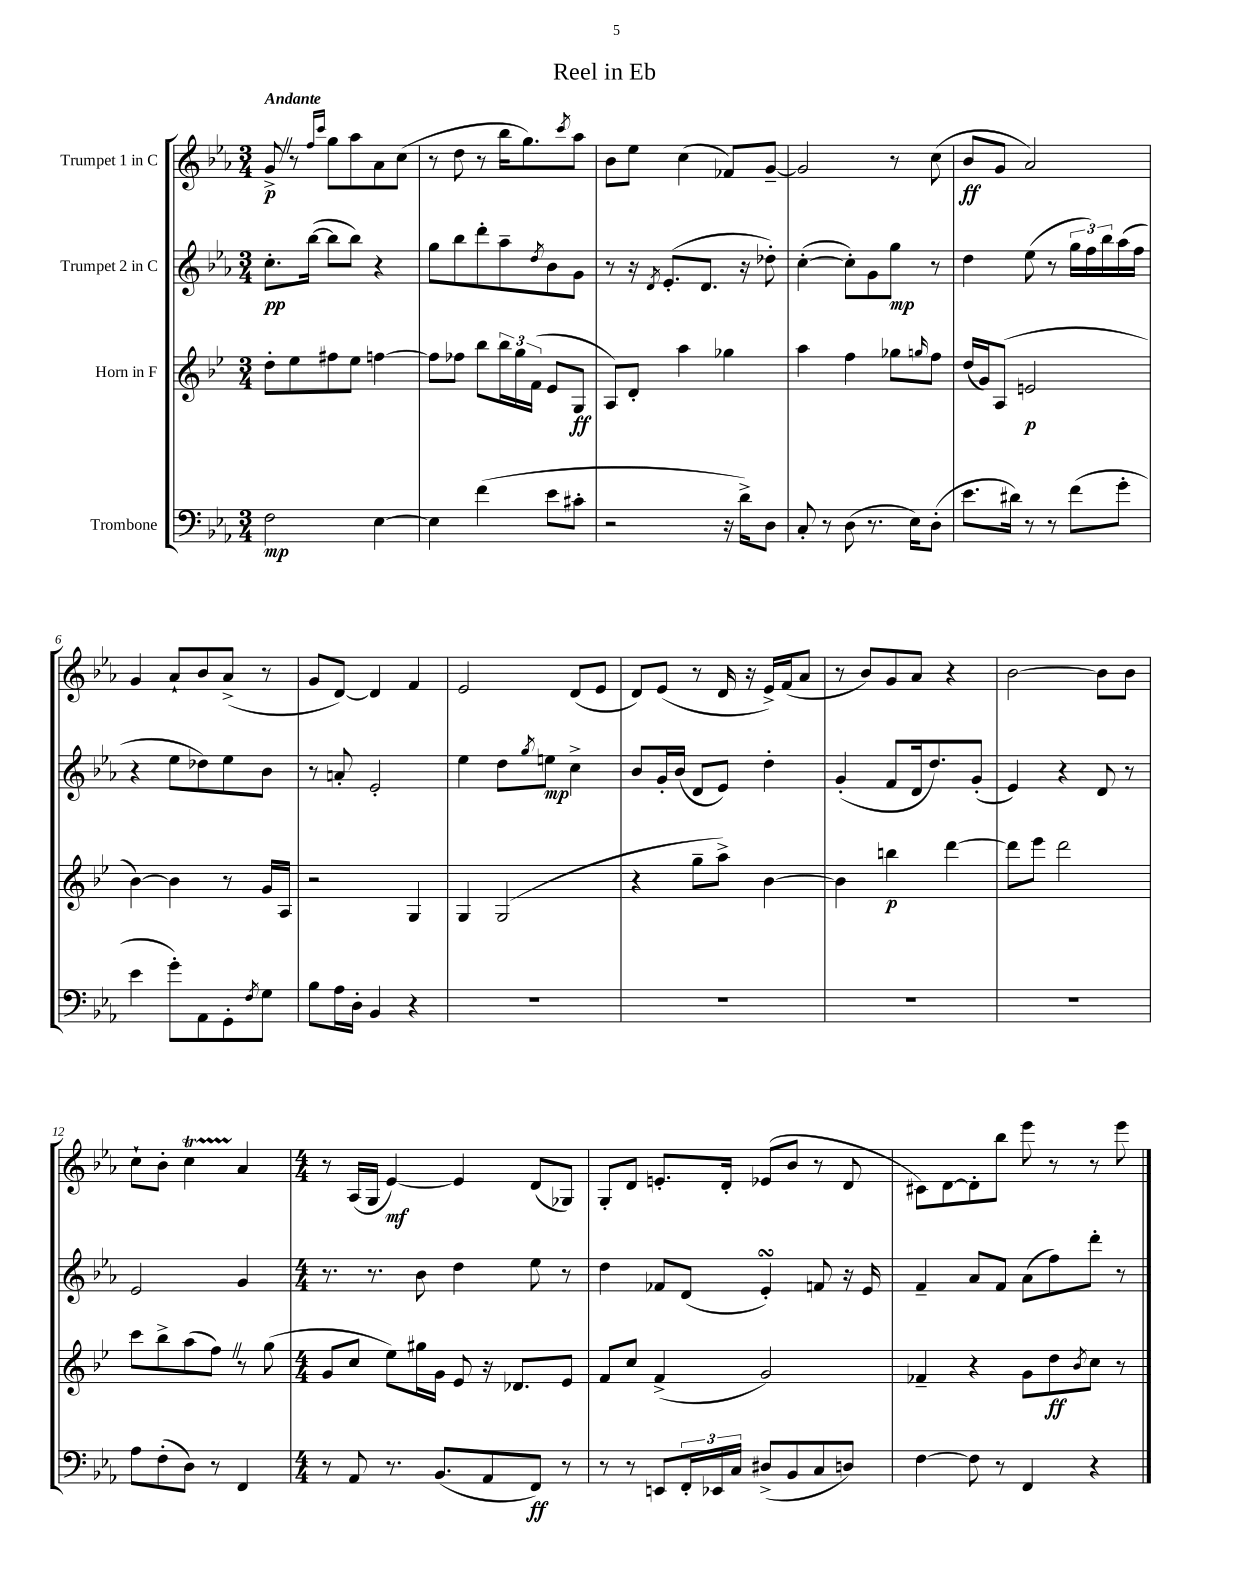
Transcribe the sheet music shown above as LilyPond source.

\header { title = "Reel in Eb" }
<<
\new StaffGroup <<
\new Staff = "s0" \with { instrumentName = "Trumpet 1 in C" } {
    \clef treble \key ees \major \numericTimeSignature \time 3/4 \tempo "Andante"
    g'8->\p \once \override BreathingSign.text = \markup { \musicglyph "scripts.caesura.straight" } \breathe r8 \grace { f''16 c'''16 } g''8 aes''8 aes'8 c''8( |
    r8 d''8 r8 bes''16 g''8.) \acciaccatura { c'''8 } aes''8 |
    bes'8 ees''8 c''4( fes'8) g'8~-- |
    g'2 r8 c''8( |
    bes'8\ff g'8 aes'2) |
    g'4 aes'8-! bes'8 aes'8->( r8 |
    g'8 d'8~) d'4 f'4 |
    ees'2 d'8( ees'8 |
    d'8) ees'8( r8 d'16 r16 ees'16->) f'16( aes'8 |
    r8 bes'8) g'8 aes'8 r4 |
    bes'2~ bes'8 bes'8 |
    c''8-! bes'8-. c''4\startTrillSpan aes'4\stopTrillSpan |
    \numericTimeSignature \time 4/4 r8 aes16( g16 ees'4~\mf) ees'4 d'8( ges8) |
    g8-. d'8 e'8.-. d'16-. ees'8( bes'8 r8 d'8 |
    cis'8) d'8~ d'8-. bes''8 ees'''8 r8 r8 ees'''8 \bar "|." |
}
\new Staff = "s1" \with { instrumentName = "Trumpet 2 in C" } {
    \clef treble \key ees \major \numericTimeSignature \time 3/4
    c''8.-.\pp bes''16~( bes''8 bes''8) r4 |
    g''8 bes''8 d'''8-. aes''8-- \acciaccatura { d''8 } bes'8 g'8 |
    r8 r16 \acciaccatura { d'8 } ees'8.-.( d'8. r16 des''8-.) |
    c''4~-.( c''8-.) g'8 g''8\mp r8 |
    d''4 ees''8( r8 \tuplet 3/2 { g''16 f''16) bes''16 } aes''16( f''16 |
    r4 ees''8 des''8) ees''8 bes'8 |
    r8 a'8-. ees'2-. |
    ees''4 d''8 \acciaccatura { g''8 } e''8\mp c''4-> |
    bes'8 g'16-. bes'16( d'8 ees'8) d''4-. |
    g'4-.( f'8 d'16 d''8.) g'8-.( |
    ees'4) r4 d'8 r8 |
    ees'2 g'4 |
    \numericTimeSignature \time 4/4 r8. r8. bes'8 d''4 ees''8 r8 |
    d''4 fes'8 d'8( ees'4-.\turn) f'8 r16 ees'16 |
    f'4-- aes'8 f'8 aes'8( f''8) d'''8-. r8 \bar "|." |
}
\new Staff = "s2" \with { instrumentName = "Horn in F" } {
    \clef treble \key bes \major \numericTimeSignature \time 3/4
    d''8-. ees''8 fis''8 ees''8 f''4~ |
    f''8 fes''8 bes''8 \tuplet 3/2 { bes''16 g''16 f'16( } ees'8 g8\ff |
    a8) d'8-. a''4 ges''4 |
    a''4 f''4 ges''8 \grace { g''16 } f''8 |
    d''16( g'16) a8( e'2\p |
    bes'4~) bes'4 r8 g'16 a16 |
    r2 g4 |
    g4 g2( |
    r4 g''8-- a''8->) bes'4~ |
    bes'4 b''4\p d'''4~ |
    d'''8 ees'''8 d'''2 |
    c'''8 bes''8-> a''8( f''8) \once \override BreathingSign.text = \markup { \musicglyph "scripts.caesura.straight" } \breathe r8 g''8( |
    \numericTimeSignature \time 4/4 g'8 c''8 ees''8) gis''16 g'16 ees'8 r16 des'8. ees'8 |
    f'8 c''8 f'4->( g'2) |
    fes'4-- r4 g'8 d''8\ff \acciaccatura { bes'8 } c''8 r8 \bar "|." |
}
\new Staff = "s3" \with { instrumentName = "Trombone" } {
    \clef bass \key ees \major \numericTimeSignature \time 3/4
    f2\mp ees4~ |
    ees4 f'4( ees'8 cis'8-. |
    r2 r16 d'16->) d8 |
    c8-. r8 d8( r8. ees16) d8-.( |
    ees'8. dis'16) r8 r8 f'8( g'8-. |
    ees'4 g'8-.) aes,8 g,8-. \acciaccatura { f8 } g8 |
    bes8 aes16 d16-. bes,4 r4 |
    R2. |
    R2. |
    R2. |
    R2. |
    aes8 f8-.( d8) r8 f,4 |
    \numericTimeSignature \time 4/4 r8 aes,8 r8. bes,8.( aes,8 f,8\ff) r8 |
    r8 r8 e,8 \tuplet 3/2 { f,16-. ees,16 c16 } dis8->( bes,8 c8 d8) |
    f4~ f8 r8 f,4 r4 \bar "|." |
}
>>
>>
